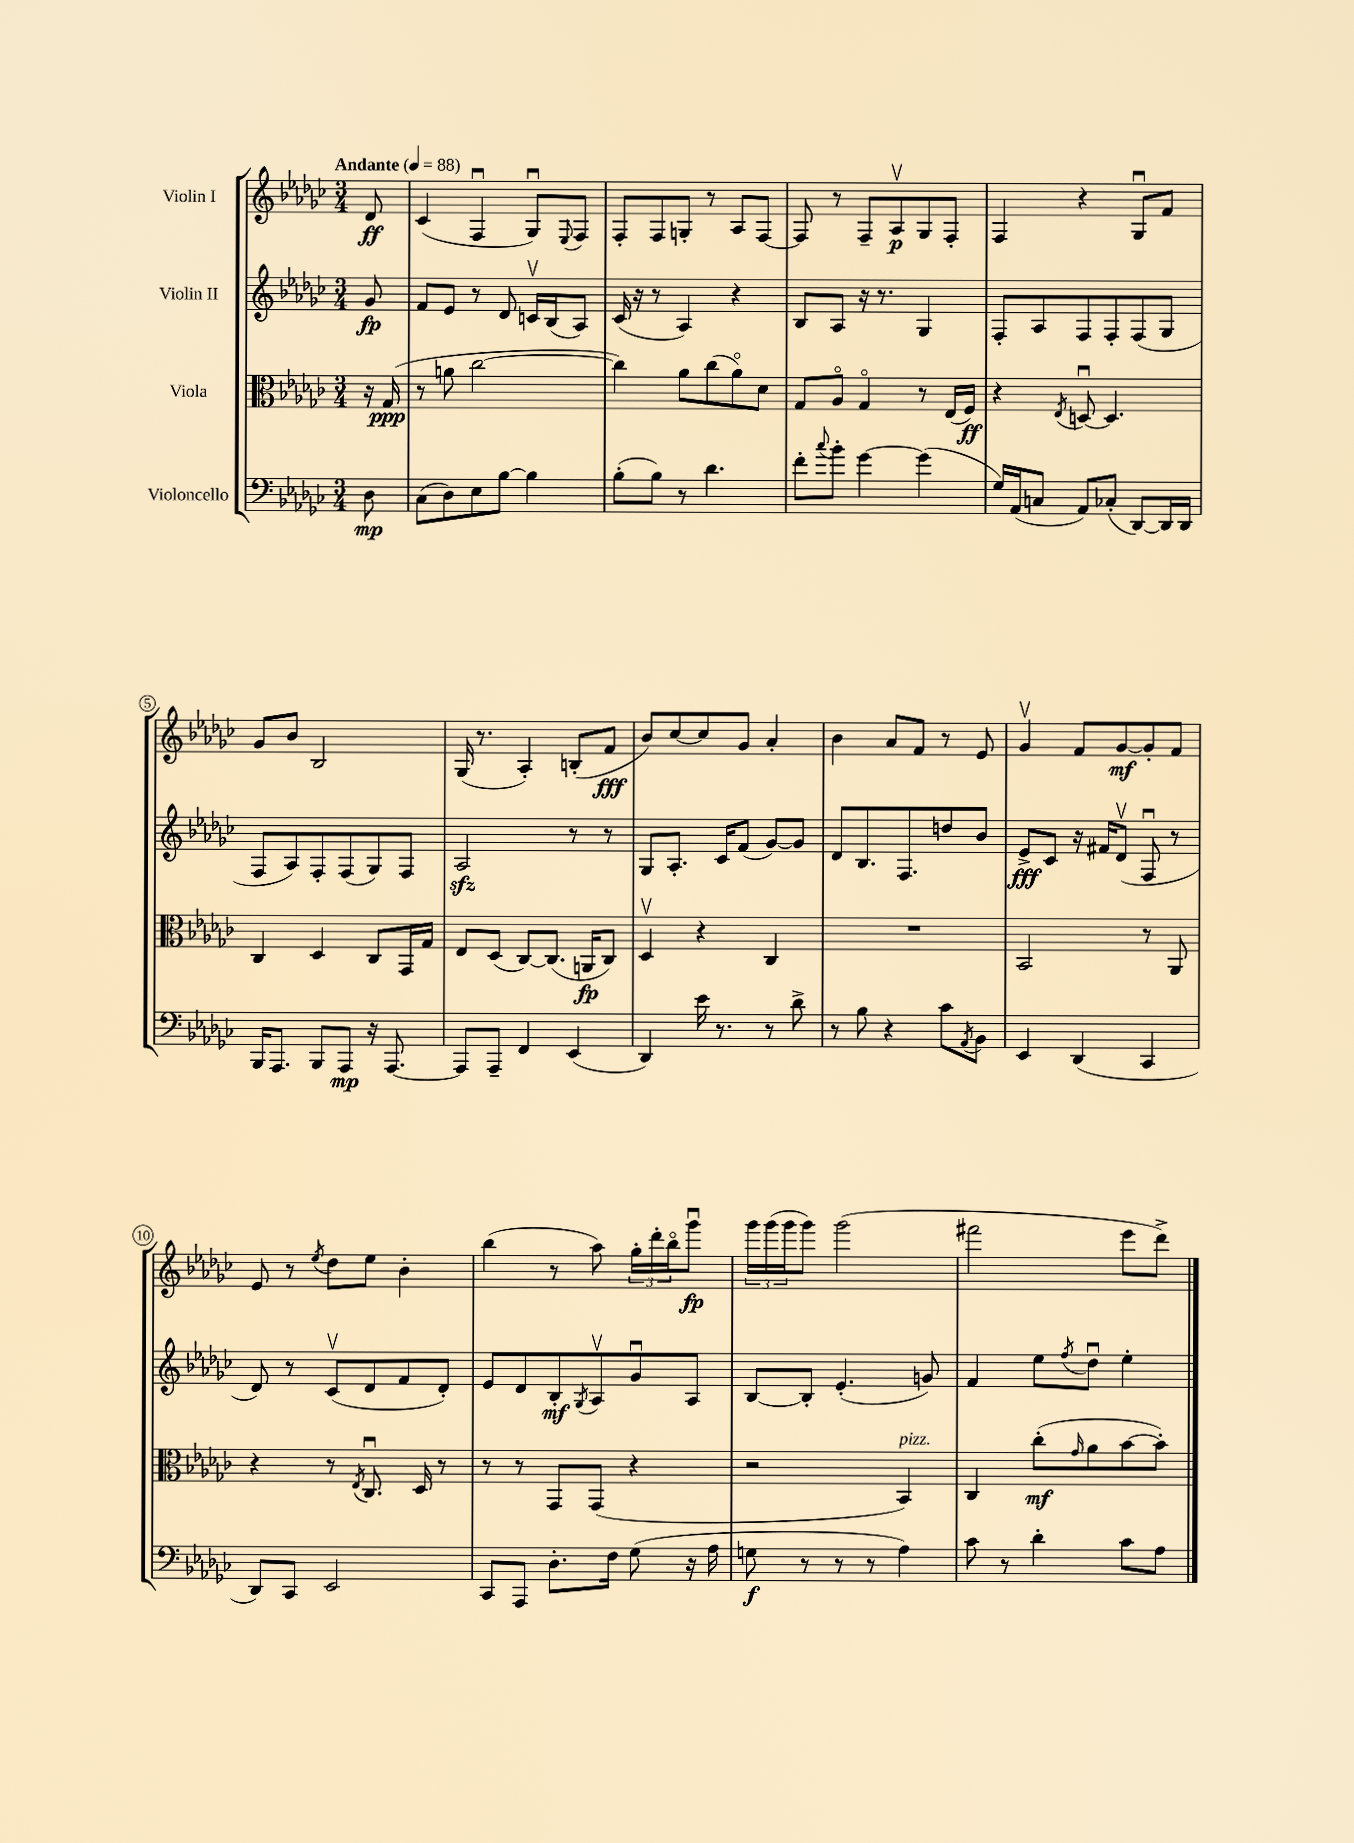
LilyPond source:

<<
\new StaffGroup <<
\new Staff = "s0" \with { instrumentName = "Violin I" } {
    \clef treble \key ges \major \numericTimeSignature \time 3/4 \partial 8 \tempo "Andante" 4 = 88
    des'8\ff |
    ces'4( f4\downbow ges8\downbow) \appoggiatura { ees8 } f8 |
    f8-. f8 g8-. r8 aes8 f8~ |
    f8 r8 f8-- aes8\upbow\p ges8 f8-. |
    f4 r4 ges8\downbow f'8 |
    ges'8 bes'8 bes2 |
    ges16( r8. aes4-.) b8-.( f'8\fff |
    bes'8) ces''8~ ces''8 ges'8 aes'4-. |
    bes'4 aes'8 f'8 r8 ees'8 |
    ges'4\upbow f'8 ges'8~\mf ges'8-. f'8 |
    ees'8 r8 \acciaccatura { ees''8 } des''8 ees''8 bes'4-. |
    bes''4( r8 aes''8) \tuplet 3/2 { ges''16-. des'''16-. bes''16\flageolet } ges'''8\downbow\fp |
    \tuplet 3/2 { ges'''16 ges'''16( ges'''16 } ges'''8) ges'''2( |
    fis'''2 ees'''8 des'''8->) \bar "|." |
}
\new Staff = "s1" \with { instrumentName = "Violin II" } {
    \clef treble \key ges \major \numericTimeSignature \time 3/4 \partial 8
    ges'8\fp |
    f'8 ees'8 r8 des'8 c'16\upbow bes16( aes8) |
    ces'16( r16 r8 aes4) r4 |
    bes8 aes8 r16 r8. ges4 |
    f8-. aes8 f8 f8-. f8( ges8 |
    f8 aes8) f8-. f8( ges8) f8 |
    aes2\sfz r8 r8 |
    ges8 aes8.-. ces'16 f'8( ges'8~) ges'8 |
    des'8 bes8. f8. d''8 bes'8 |
    ees'8->\fff ces'8 r16 fis'16 des'8\upbow( f8\downbow r8 |
    des'8) r8 ces'8\upbow( des'8 f'8 des'8-.) |
    ees'8 des'8 bes8-.\mf \acciaccatura { ges8 } aes8\upbow ges'8\downbow aes8 |
    bes8~ bes8-. ees'4.-.( g'8) |
    f'4 ees''8 \acciaccatura { f''8 } des''8\downbow ees''4-. \bar "|." |
}
\new Staff = "s2" \with { instrumentName = "Viola" } {
    \clef alto \key ges \major \numericTimeSignature \time 3/4 \partial 8
    r16 ges16\ppp( |
    r8 a'8 ces''2~ |
    ces''4) aes'8 ces''8( aes'8\flageolet) des'8 |
    ges8 aes8\flageolet ges4\flageolet r8 ees16( f16\ff) |
    r4 \acciaccatura { ees8 } d8~\downbow d4. |
    ces4 des4 ces8 ges,16 ges16 |
    ees8 des8( ces8~) ces8.( a,16\fp ces8) |
    des4\upbow r4 ces4 |
    R2. |
    bes,2 r8 aes,8 |
    r4 r8 \acciaccatura { ees8 } ces8.\downbow des16 r8 |
    r8 r8 ges,8 ges,8( r4 |
    r2 bes,4^\markup { \italic "pizz." }) |
    ces4 ces''8-.\mf( \grace { ges'16 } aes'8 bes'8~ bes'8-.) \bar "|." |
}
\new Staff = "s3" \with { instrumentName = "Violoncello" } {
    \clef bass \key ges \major \numericTimeSignature \time 3/4 \partial 8
    des8\mp |
    ces8( des8) ees8 bes8~ bes4 |
    bes8-.( bes8) r8 des'4. |
    f'8-. \appoggiatura { ces''8 } bes'8-. ges'4~ ges'4( |
    ges16) aes,16( c8 aes,8) ces8-.( des,8~) des,16 des,16 |
    bes,,16 aes,,8. bes,,8 aes,,8\mp r16 aes,,8.~ |
    aes,,8 aes,,8-- f,4 ees,4( |
    des,4) ees'16 r8. r8 des'8-> |
    r8 bes8 r4 ces'8 \acciaccatura { aes,8 } bes,8 |
    ees,4 des,4( ces,4 |
    des,8) ces,8 ees,2 |
    ces,8 aes,,8 des8.-. f16 ges8( r16 aes16 |
    g8\f r8 r8 r8 aes4) |
    ces'8 r8 des'4-. ces'8 aes8 \bar "|." |
}
>>
>>
\layout { \context { \Score \override BarNumber.stencil = #(make-stencil-circler 0.1 0.3 ly:text-interface::print) } }
